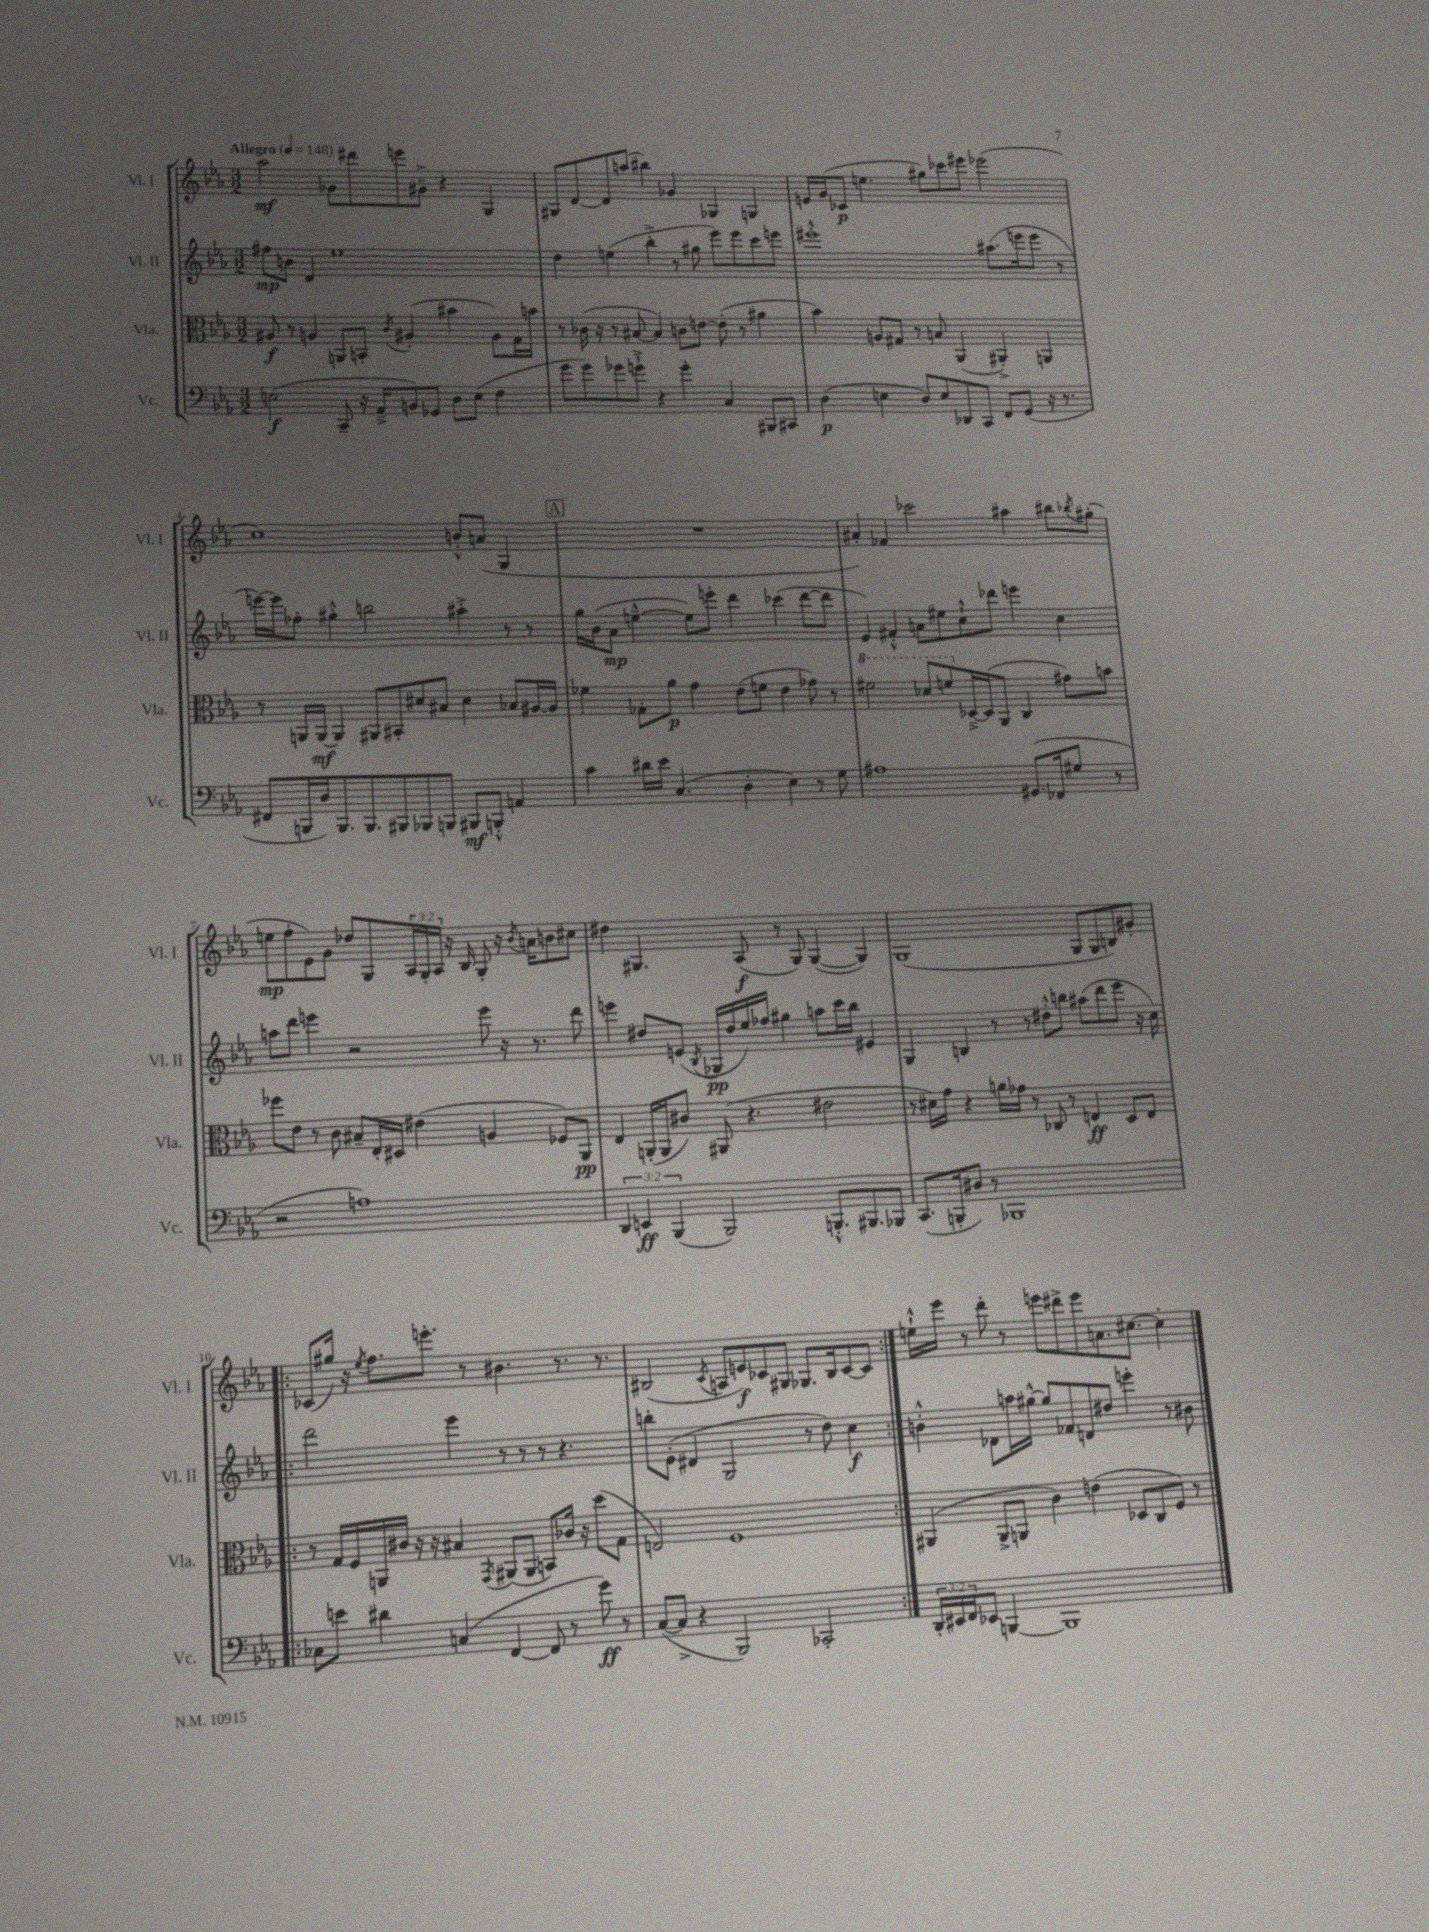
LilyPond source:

<<
\new StaffGroup <<
\new Staff = "s0" \with { instrumentName = "Vl. I" shortInstrumentName = "Vl. I" } {
    \clef treble \key ees \major \numericTimeSignature \time 3/2 \override Staff.TupletNumber.text = #tuplet-number::calc-fraction-text \tempo "Allegro" 4 = 148
    aes''2\mf ges'8 dis'''8 e'''8 gis'8---> r4 g4 |
    gis8 d'8~ d'8 a''8( bis''4) ges'4 ges4 g4 |
    e'16 g'16( ces'8\p e''4. gis''8) ces'''8 eis'''8 ees'''2( |
    c''1) b'8-.-^ a'8( g4 |
    \mark \markup { \box "A" } R1. |
    ais'4-.) fes'4 ces'''2 ais''4 bis''8 \acciaccatura { bes''8 } gis''8-.( |
    e''8\mp f''8-. ees'8) g'8 des''8 g8 \tuplet 3/2 { aes16 g16-. aes16 } r16 bes16 g8-. r16 \acciaccatura { bes'8 } a'16 b'8 cis''8 |
    dis''4 gis4. aes8\f( r8 gis8) gis4~( gis4) |
    g1( g8 g8 b8) gis'8-. |
    \repeat volta 2 { ces'8( gis''16) r16 \acciaccatura { ees''8 } f''8. e'''8.-. r8 bis'4. r8. r8. |
    bis2( \acciaccatura { c'8 } a8 e'8\f) ces'8 gis8 ges8. bis16 ces'8~ ces'8 | }
    e''16-!-^ ees'''16 r8 d'''8-. r8 e'''8 dis'''8-> e'''8 a'8. cis''8.~ cis''4-. \bar "|." |
}
\new Staff = "s1" \with { instrumentName = "Vl. II" shortInstrumentName = "Vl. II" } {
    \clef treble \key ees \major \numericTimeSignature \time 3/2
    fis''8\mp b'8 d'4 ees''1 |
    d''4 e''4( bes''4-.-> r8 gis''8 ees'''8) ees'''8 c'''8 e'''8 |
    eis'''1-.-^ ais''8.( e'''16 e'''8 r8 |
    e'''16~) e'''16 fes''8-. gis''4-.-^ b''2 ais''4-.-> r8 r8 |
    \mark \markup { \box "A" } g''16 bes'16( aes'8\mp e''4~---^ e''8) e'''8-. d'''4 ces'''4( d'''8~ d'''8 |
    ees'4) fis'4-.-^ a'8 eis''8 c''8-!-^ des'''8 e'''4 c''4 |
    a''8 d'''8 e'''4 r2 e'''8 r16 r8. d'''8 |
    e'''4 dis''8 e'8( \acciaccatura { bes8 } ges16\pp dis''16 ees''16) fes''16 gis''4 a''8 c'''16 bes''16 eis'4 |
    g4 b4 r8 r8 dis''8-.-^ b''8 ais''8( d'''8 ees'''8 r16 c''16) |
    \repeat volta 2 { d'''2 ees'''4 r8 r8 r8 r4. |
    b''8-. ees'8-.( dis'4 g2 r8 d''8) c''4\f | }
    b'4-.-^ des'8 a''16 gis''16~-^ gis''8 fes'8 d'8 dis''8 e'''4-. r8 bis'8 \bar "|." |
}
\new Staff = "s2" \with { instrumentName = "Vla." shortInstrumentName = "Vla." } {
    \clef alto \key ees \major \numericTimeSignature \time 3/2
    ais8\f r8 a4 a,8 b,8-. \acciaccatura { c'8 } ais4-.( bis'4 ais8) g16 b'16 |
    r8 ces'16( r16 r8 bis8~ bis4) c'8 e'8~ e'8-.( r8 ais'4 |
    bes'4) a8 gis8 r8 b8 aes,4( ais,4-.->) a,4 |
    r8 a,16 a,16~\mf a,4 ais,8 bis,8-. dis'8 bis8 dis'4 bes8 ais16~ ais16 |
    \mark \markup { \box "A" } fes'4 ges8-. aes'8\p g'4 ees'8( f'8 ees'4 ges'8) r8 |
    \ottava #1 fis''2 des''8 f''8 \ottava #0 des16~---> des16( aes,8 c4 gis'8) b'8 |
    fes''8 ees'8 r8 c'8 bis8-- ees16-. dis16 eis'4( a4 fes8) aes,8\pp |
    ees4 a,16-.( a,16 cis'8) ais,8( r4. eis'2 |
    r8 dis'16) g'16 r4 a'16 ges'16 r8 ces8 r8 e4\ff d8 e8 |
    \repeat volta 2 { r8 g16 f16 a,16 cis'16 r16 r16 bis4 \acciaccatura { g,8 } ais,8( ais,8 b,8) ces'16 r16 d''8( g8 |
    e2) f1 | }
    ais,4( ais,8-> a,8 c'4) e'4( des8 c8 f8) r8 \bar "|." |
}
\new Staff = "s3" \with { instrumentName = "Vc." shortInstrumentName = "Vc." } {
    \clef bass \key ees \major \numericTimeSignature \time 3/2 \override Staff.TupletNumber.text = #tuplet-number::calc-fraction-text
    e2\f( c,8-- r16 aes,16---> b,8) ges,8 d8 e8( f4 |
    g'8 g'8) ges'8 g'8-!-> r4 g'4-. c4 bis,,8 cis,8 |
    d4\p( e4 d8) e8 des,8 c,8 f,8 g,8( r16 r8. |
    fis,8 b,,16 d16) b,,8. b,,8. bis,,8 bes,,8 b,,8 bis,,8\mf b,,8-.-^ a,4 |
    \mark \markup { \box "A" } c'4 dis'16 ees'16 c4.( d4-. ees4) r8 g8 |
    ais1 gis,8.( fes,16 gis8 r8 |
    r2 a1) |
    \tuplet 3/2 { d,4 e,4\ff bes,,4( } bes,,2) b,,8.-.-^ bis,,8. bes,,8 |
    c,8.( b,,16-. dis8) r8 bes,,1 |
    \repeat volta 2 { ces8 e'8 dis'4 c4( f,4~ f,8 r8 g'8\ff) r8 |
    c8~( c8-> r4 bes,,2) ces,2-. | }
    \tuplet 3/2 { d,16-. eis,16 f,16 } ees,8 b,,4~ b,,1 \bar "|." |
}
>>
>>
